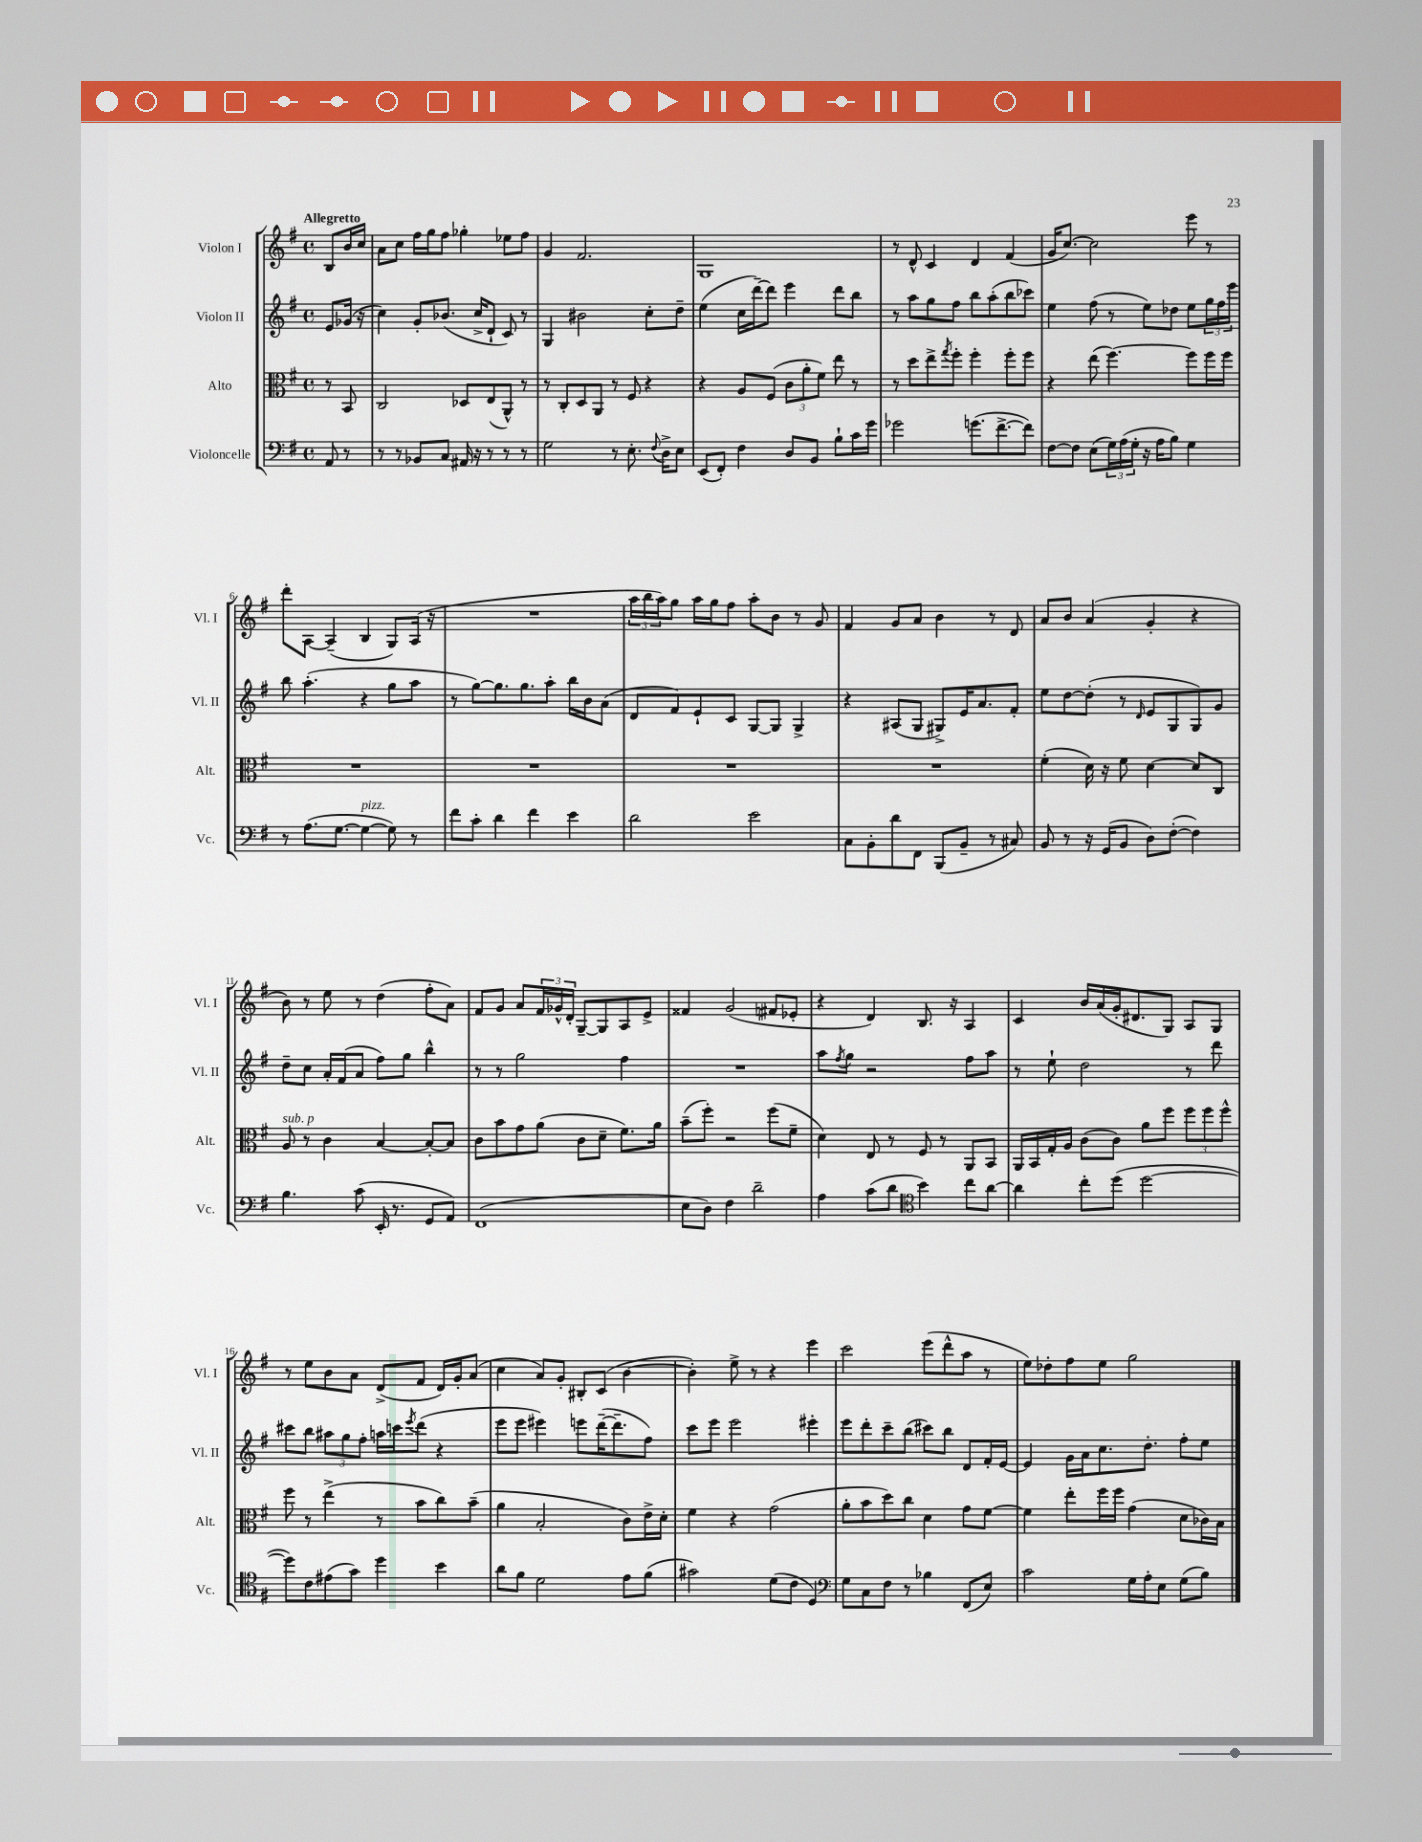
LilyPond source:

<<
\new StaffGroup <<
\new Staff = "s0" \with { instrumentName = "Violon I" shortInstrumentName = "Vl. I" } {
    \clef treble \key g \major \defaultTimeSignature \time 4/4 \partial 4 \tempo "Allegretto"
    b8 b'16 c''16 |
    a'8 c''8 fis''16 g''16 fis''8 ges''4-. ees''8 fis''8 |
    g'4 fis'2. |
    g1 |
    r8 d'8-^ c'4 d'4 fis'4( |
    g'16 c''8.~) c''2 e'''8 r8 |
    d'''8-. a8~ a4--( b4 g8) a16( r16 |
    R1 |
    \tuplet 3/2 { a''16 b''16 a''16) } g''8 a''16 g''16 fis''8 a''8-. b'8 r8 g'8 |
    fis'4 g'8 a'8 b'4 r8 d'8 |
    a'8 b'8 a'4( g'4-. r4 |
    b'8) r8 e''8 r8 d''4( fis''8-. a'8) |
    fis'8 g'8 a'8 \tuplet 3/2 { fis'16 ges'16-^ d'16-. } g8~-- g8 a8 e'8-> |
    fisis'4 g'2( fis'8 ees'8-. |
    r4 d'4) b8. r16 a4 |
    c'4 b'16 a'16( g'16-. dis'8. g8) a8 g8 |
    r8 e''8 b'8 a'8 d'8->( fis'8 d'16) g'16-. a'8( |
    c''4 a'8) g'8-. bis8-. c'8( b'4~ |
    b'4-.) e''8-> r8 r4 e'''4 |
    c'''2 e'''8( d'''8-^ a''8 r8 |
    e''8) des''8-. fis''8 e''8 g''2 \bar "|." |
}
\new Staff = "s1" \with { instrumentName = "Violon II" shortInstrumentName = "Vl. II" } {
    \clef treble \key g \major \defaultTimeSignature \time 4/4 \partial 4
    e'8 ges'16( r16 |
    c''4) g'8-. bes'8.( c''16-> d'8-! c'8) r8 |
    g4 bis'2 c''8-. d''8-- |
    e''4( c''16 d'''16~--) d'''8 e'''4 d'''8 b''8 |
    r8 a''8 g''8 fis''8 b''8 a''8-.( b''8 ces'''8) |
    e''4 fis''8( r8 e''8) des''8 e''8 \tuplet 3/2 { g''16 fis''16 e'''16 } |
    b''8 a''4.-.( r4 g''8 a''8 |
    r8 g''8~) g''8. g''8. a''8-. b''16 b'16 a'8( |
    d'8 fis'8) e'8-! c'8 g8~ g8 g4-> |
    r4 ais8( g8 gis8->) e'16 a'8. fis'8-. |
    e''8 d''8~ d''8-.( r8 \grace { d'16 } e'8 g8 g8) g'8 |
    d''8-- c''8 a'16-. fis'16( a'8 fis''8) g''8 b''4-^ |
    r8 r8 g''2 fis''4 |
    R1 |
    a''8 \acciaccatura { fis''8 } g''8 r2 fis''8 a''8 |
    r8 e''8-! d''2 r8 d'''8 |
    cis'''8 b''8 \tuplet 3/2 { ais''8 g''8 fis''8-. } a''16 c'''16 \acciaccatura { e'''8 } d'''8( r4 |
    e'''8 e'''8 eis'''4) e'''8 d'''16~--( d'''8.-- fis''8) |
    c'''8 e'''8 e'''2 eis'''4-. |
    e'''8 d'''8-. c'''8-- b''8( cis'''8) b''8 d'8 fis'16-. e'16~ |
    e'4 g'16 a'16 c''8. d''8.-. fis''8-. e''8 \bar "|." |
}
\new Staff = "s2" \with { instrumentName = "Alto" shortInstrumentName = "Alt." } {
    \clef alto \key g \major \defaultTimeSignature \time 4/4 \partial 4
    r8 b,8 |
    c2 des8 e8( a,8-^) r8 |
    r8 c8-. d8 a,8 r8 fis8 r4 |
    r4 a8 fis8( \tuplet 3/2 { c'8 a'8-. fis'8) } e''8 r8 |
    r8 d''8 e''8-> \acciaccatura { g''8 } fis''8-. fis''4-. fis''8-. fis''8 |
    r4 e''8( fis''4.~) fis''8 fis''16 fis''16 |
    R1 |
    R1 |
    R1 |
    R1 |
    fis'4-.( d'16) r16 fis'8 d'4~ d'8 c8 |
    a8^\markup { \italic "sub. p" } r8 c'4 b4~ b8~-. b8 |
    c'8 b'8 g'8 a'8( c'8 d'8-- fis'8.) a'16 |
    b'8--( fis''8-.) r2 fis''8( fis'8-- |
    d'4) e8 r8 fis8 r8 a,8 b,8 |
    a,16 b,16 g16-. a16 c'8( c'8) a'8 fis''8 \tuplet 3/2 { fis''8 fis''8 fis''8-^ } |
    fis''8 r8 e''4->( r8 b'8 c''8) b'8--( |
    a'4 b2-. c'8) e'16-> d'16-. |
    fis'4 r4 g'2( |
    a'8-. b'8 d''8) c''8 d'4 g'8 fis'8~ |
    fis'4 e''8-. fis''16 fis''16 g'4( d'8 ces'16) b16 \bar "|." |
}
\new Staff = "s3" \with { instrumentName = "Violoncelle" shortInstrumentName = "Vc." } {
    \clef bass \key g \major \defaultTimeSignature \time 4/4 \partial 4
    a,8 r8 |
    r8 r8 bes,8 c8 ais,16 r16 r8 r8 r8 |
    g2 r8 e8.-. \appoggiatura { fis8 } d16-> e8 |
    e,8( fis,8-.) fis4 d8 b,8 b8-! c'16 g'16 |
    ges'2 g'8.( fis'8.~-> fis'8) |
    fis8~ fis8 e8( \tuplet 3/2 { g16) a16( g16-. } r16 a16 b8) g4 |
    r8 a8.( g8.~ g4~^\markup { \italic "pizz." } g8) r8 |
    fis'8 c'8-. d'4 fis'4 e'4 |
    d'2 e'2 |
    c8 b,8-. d'8 fis,8 b,,8( b,8-- r8 cis8) |
    b,8 r8 r16 g,16( b,8 d8) fis8~-.( fis4) |
    b4. c'8( e,16-. r8. g,8 a,8) |
    fis,1( |
    e8 d8) fis4 d'2-- |
    a4 c'8( d'8 \clef tenor b'4) c''8 a'8~ |
    a'4 c''8-. d''8( d''2~ |
    d''8) c'8 eis'8( g'8) d''4 b'4 |
    a'8 fis'8 d'2 e'8 fis'8( |
    gis'2) d'8( c'8 d4) |
    \clef bass g8 c8 fis8 r8 bes4 fis,8( e8) |
    c'2 g16 a16-. e8 g8( b8) \bar "|." |
}
>>
>>
